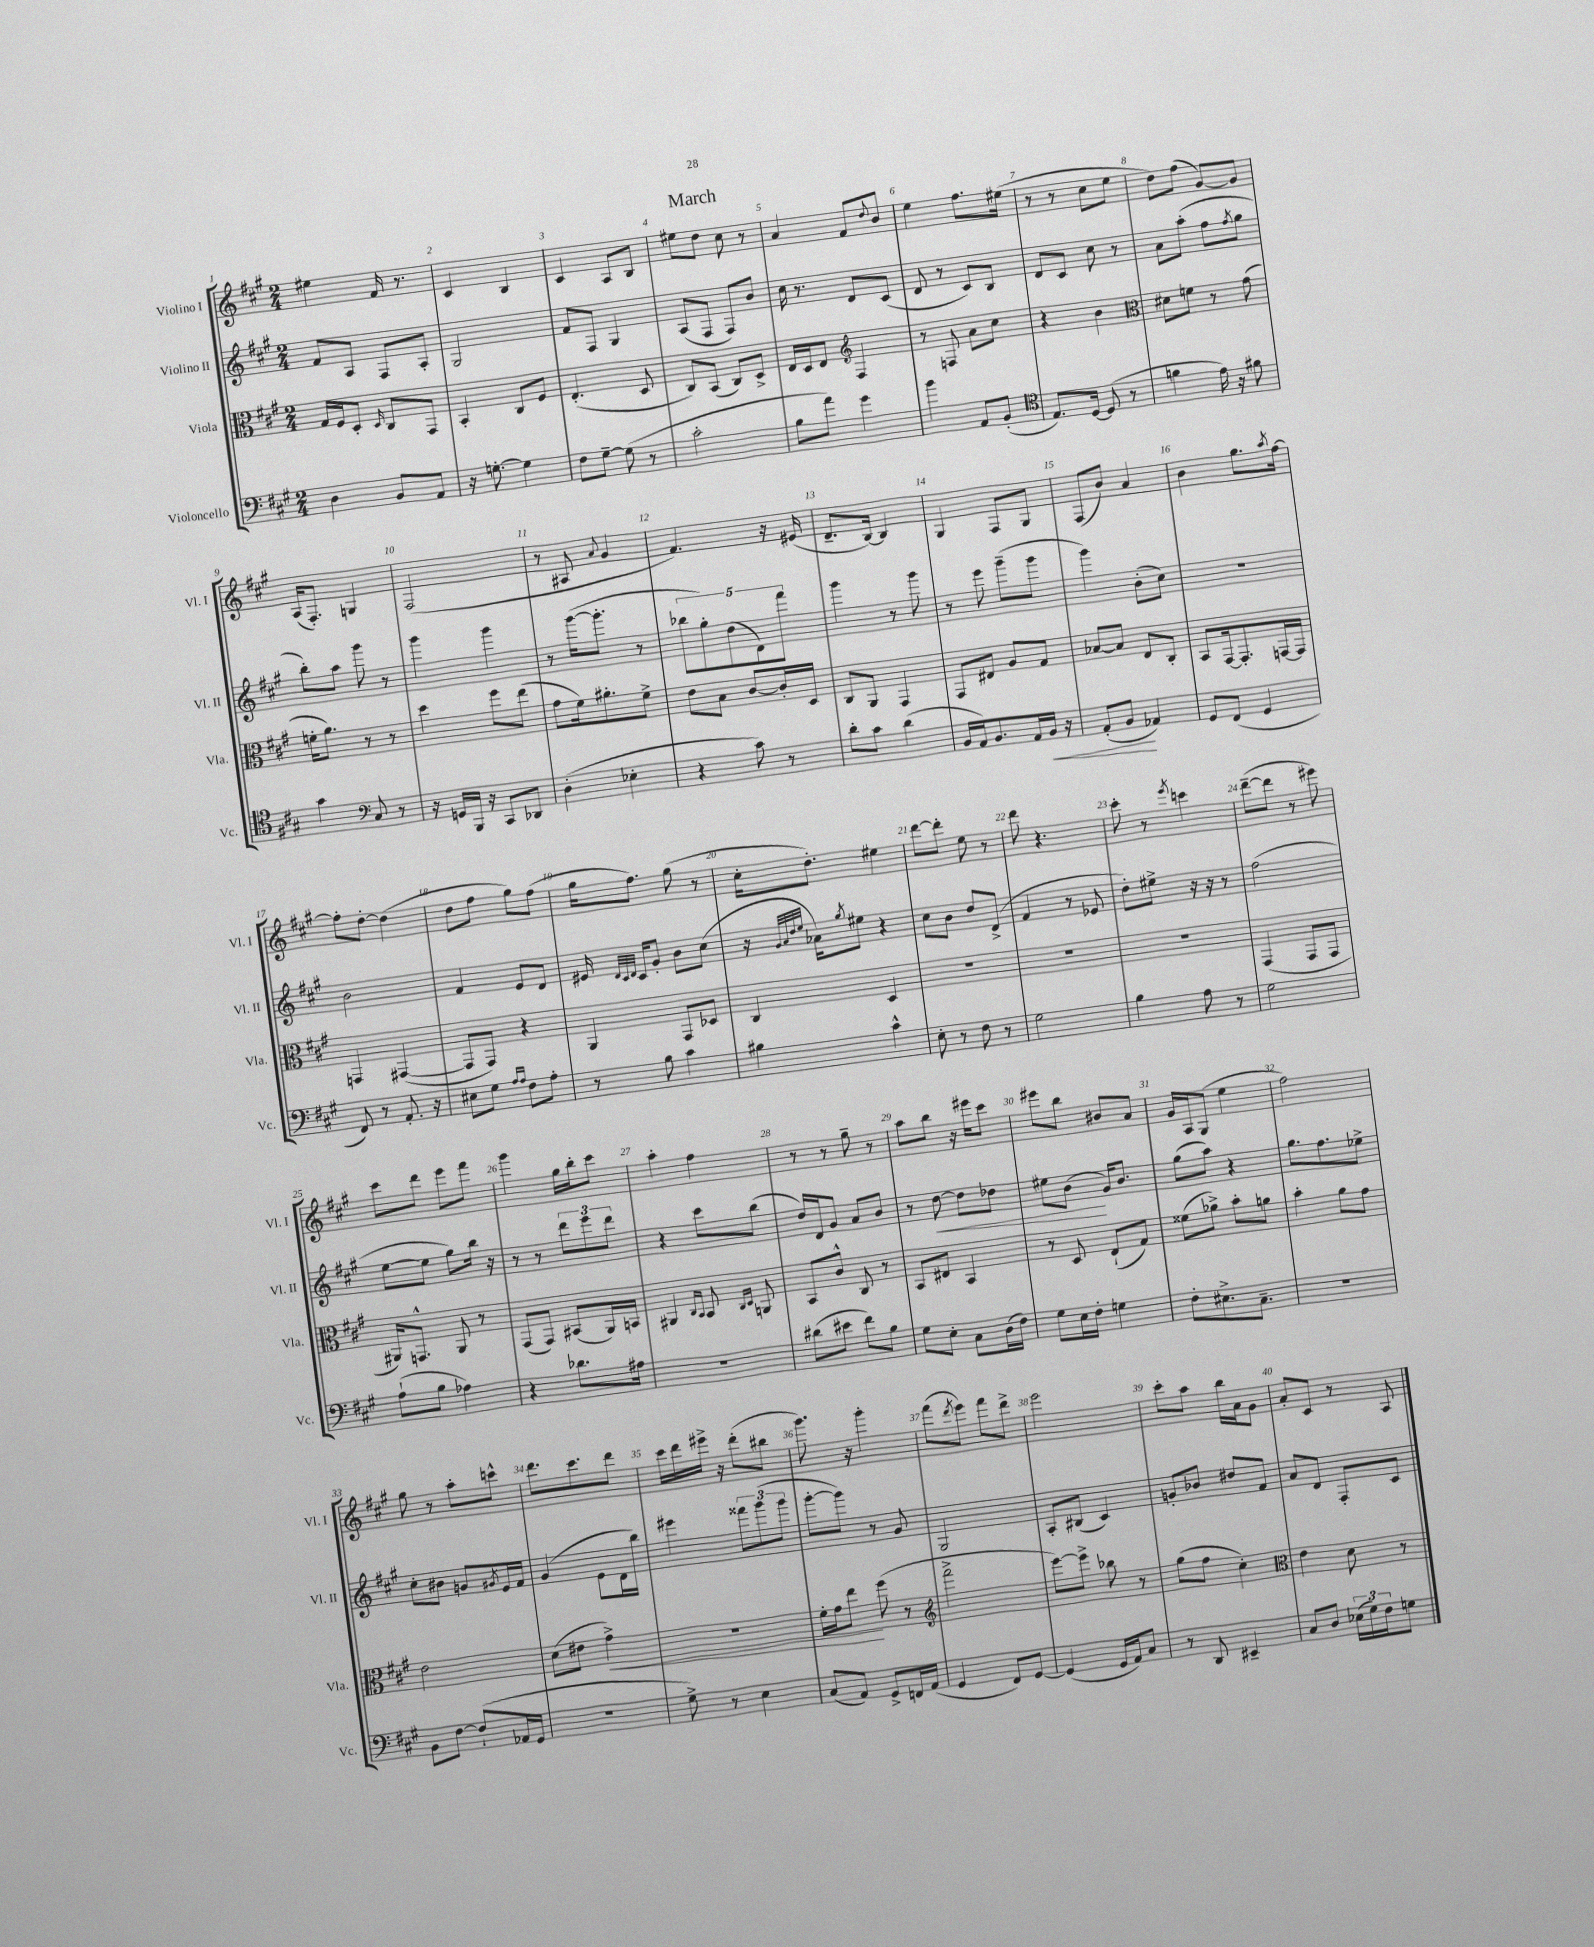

**kern	**dynam	**kern	**dynam	**kern	**dynam	**kern
*part4	*part4	*part3	*part3	*part2	*part2	*part1
*staff4	*staff4	*staff3	*staff3	*staff2	*staff2	*staff1
*I"Violoncello	*	*I"Viola	*	*I"Violino II	*	*I"Violino I
*I'Vc.	*	*I'Vla.	*	*I'Vl. II	*	*I'Vl. I
*clefF4	*	*clefC3	*	*clefG2	*	*clefG2
*k[f#c#g#]	*	*k[f#c#g#]	*	*k[f#c#g#]	*	*k[f#c#g#]
*M2/4	*	*M2/4	*	*M2/4	*	*M2/4
=1	=1	=1	=1	=1	=1	=1
4D\	.	16G#/LL	.	8f#/L	.	4ee#X\
.	.	16F#/J	.	.	.	.
.	.	8D'/J	.	8A/J	.	.
.	.	16qqD/	.	.	.	.
8BB/L	.	8C#/L	.	8F#/L	.	16f#/
.	.	.	.	.	.	8.r
8AA/J	.	8GG#/J	.	8A'/J	.	.
=2	=2	=2	=2	=2	=2	=2
16r	.	4BB'/	.	2G#/	.	4c#/
[8.Gn'\	.	.	.	.	.	.
4G\]	.	8C#/L	.	.	.	4B/
.	.	8F#/J	.	.	.	.
=3	=3	=3	=3	=3	=3	=3
8F#\L	.	(4.E'/	.	8f#/L	.	4c#/
[8G#~\J	.	.	.	8F#/J	.	.
(8G#\]	.	.	.	4G#/	.	8A/L
8r	.	8D/	.	.	.	8B/J
=4	=4	=4	=4	=4	=4	=4
2c#'\	.	8C#/L)	.	(8A/L	.	8ee#X\L
.	.	(8BB/J	.	8F#/J	.	8dd\J
.	.	8C#/L)	.	8F#/L)	.	8cc#\
.	.	8D^/J	.	8b/J	.	8r
=5	=5	=5	=5	=5	=5	=5
8B\L	.	16E/LL	.	16cc#\	.	4a/
.	.	16D/J	.	8.r	.	.
8a\J)	.	8E/J	.	.	.	.
*	*	*clefG2	*	*	*	*
4g#\	.	4F#/	.	8d/L	.	8f#/L
.	.	.	.	.	.	8qqdd/
.	.	.	.	(8c#/J	.	8b/J
=6	=6	=6	=6	=6	=6	=6
4b\	.	8r	.	8d/	.	4ee\
.	.	8Fn/	.	8r	.	.
8AA/L	.	8a\L	.	8c#/L)	.	8.ff#\L
(8BB'/J	.	8cc#\J	.	8B/J	.	.
.	.	.	.	.	.	(16ee#X\Jk
=7	=7	=7	=7	=7	=7	=7
*clefC4	*	*	*	*	*	*
8.E/L)	.	4r	.	8d/L	.	8r
.	.	.	.	8c#/J	.	8r
[16D/Jk	.	.	.	.	.	.
(8D/]	.	4b\	.	8cc#\	.	8cc#\L
8r	.	.	.	8r	.	8ee\J
=8	=8	=8	=8	=8	=8	=8
*	*	*clefC3	*	*	*	*
4fn\	.	8d#X\L	.	8a\L	.	8dd\L)
.	.	8fn\J	.	(8aa'\J	.	(8ff#\J
16e\)	.	8r	.	8ff#\L	.	[8g#/L)
16r	.	.	.	.	.	.
.	.	.	.	8qff#/	.	.
8f#X\	.	(8g#\	.	8gg#\J	.	8g#/J]
!!LO:LB:g=z
=9	=9	=9	=9	=9	=9	=9
4g#\	.	16fn'\KL	.	8bb'\L)	.	(16A/KL
.	.	8.a\J)	.	.	.	8.F#'/J)
.	.	.	.	8aa\J	.	.
*clefF4	*	*	*	*	*	*
8C#/	.	8r	.	8ggg#\	.	4Gn/
8r	.	8r	.	8r	.	.
=10	=10	=10	=10	=10	=10	=10
16r	.	4dd\	.	4ggg#\	.	(2F#/
16GGn/LL	.	.	.	.	.	.
16BBB/JJ	.	.	.	.	.	.
16r	.	.	.	.	.	.
8CC#/L	.	8ff#\L	.	4ggg#\	.	.
8DD-X/J	.	(8ee\J	.	.	.	.
=11	=11	=11	=11	=11	=11	=11
(4D'\	.	8g#\L	.	8r	.	8r
.	.	16f#\k)	.	([16ggg#\KL	.	8A#X/
.	.	8.a#X'\	.	8.ggg#'\J]	.	.
.	.	.	.	.	.	8qqa/
4E-X'\	.	.	.	.	.	4g#/
.	.	8f#^\J	.	8r	.	.
=12	=12	=12	=12	=12	=12	=12
4r	.	8e\L	.	10bb-X\L	.	4.f#/)
.	.	.	.	10gg#'\)	.	.
.	.	8B\J	.	.	.	.
.	.	.	.	(10dd\	.	.
8c#\)	.	[8c#/L	.	.	.	.
.	.	.	.	10d\)	.	.
8r	.	16c#'/L]	.	.	.	16r
.	.	.	.	10fff#\J	.	.
.	.	16D/JJ	.	.	.	(16e#X/
=13	=13	=13	=13	=13	=13	=13
8d'\L	.	8C#/L	.	4ggg#\	.	8.d~/L
8c#\J	.	8AA/J	.	.	.	.
.	.	.	.	.	.	[16B/Jk)
(4d\	.	4GG#/	.	8r	.	4B/]
.	.	.	.	8ggg#\	.	.
=14	=14	=14	=14	=14	=14	=14
16BB/LL	.	8GG#/L	.	8r	.	4G#/
16AA/J)	.	.	.	.	.	.
8.BB/	.	8E#X/J	.	8eee\	.	.
.	.	8A/L	.	(8ggg#~\L	.	8F#/L
16AA/L	.	.	.	.	.	.
!	!LO:HP:b	!	!	!	!	!
16BB/JJ	<	8G#/J	.	8ggg#\J	.	8G#/J
16r	.	.	.	.	.	.
=15	=15	=15	=15	=15	=15	=15
(8AA'/L	.	[8B-X/L	.	4ggg#\)	.	(8F#/L
8BB/J	.	8B-/J]	.	.	.	8b/J)
4AA-X/)	[	8E/L	.	(8b'\L	.	4a/
.	.	8C#'/J	.	8cc#\J)	.	.
=16	=16	=16	=16	=16	=16	=16
8GG#/L	.	8BB/L	.	2r	.	4b\
(8FF#/J	.	[16GG#/k	.	.	.	.
.	.	8.GG#'/]	.	.	.	.
4GG#/	.	.	.	.	.	8.gg#\L
.	.	[16GGn/L	.	.	.	.
.	.	.	.	.	.	8qaa/
.	.	16GG/JJ]	.	.	.	[16ff#\Jk
!!LO:LB:g=z
=17	=17	=17	=17	=17	=17	=17
8FF#/)	.	4GGn/	.	2b\	.	8ff#'\L]
8r	.	.	.	.	.	[8dd'\J
8.AA'/	.	([4GG#X/	.	.	.	(4dd\]
16r	.	.	.	.	.	.
=18	=18	=18	=18	=18	=18	=18
8E#X\L	.	8GG#/L]	.	4f#/	.	8dd\L
8G#\J	.	8GG#/J)	.	.	.	8ff#\J
16qqA/LL	.	.	.	.	.	.
16qqA/JJ	.	.	.	.	.	.
8F#\L	.	4r	.	8e/L	.	8gg#\L)
8A'\J	.	.	.	8d/J	.	(8ff#\J
=19	=19	=19	=19	=19	=19	=19
8r	.	4AA/	.	16e#X/	.	16gg#\KL
.	.	.	.	32qqd/LLL	.	.
.	.	.	.	32qqc#/	.	.
.	.	.	.	32qqd/JJJ	.	.
.	.	.	.	16c#/KL	.	8.ff#\J)
8B\	.	.	.	8g#'/J	.	.
4c#\	.	8GG#/L	.	8b\L	.	(8gg#\
.	.	8D-X/J	.	(8cc#\J	.	8r
=20	=20	=20	=20	=20	=20	=20
4B#X\	.	4C#/	.	16r	.	16cc#'\KL
.	.	.	.	32qqg#/LLL	.	.
.	.	.	.	32qqa/	.	.
.	.	.	.	32qqdd/	.	.
.	.	.	.	32qqee/JJJ	.	.
.	.	.	.	16a-X\KL)	.	8.dd'\J)
.	.	.	.	8qgg#/	.	.
.	.	.	.	8ee#X\J	.	.
4c#^^\	.	4D/	.	4r	.	4ee#X\
=21	=21	=21	=21	=21	=21	=21
8E'\	.	2r	.	8cc#\L	.	[8ddd\L
8r	.	.	.	8b\J	.	8ddd'\J]
8F#\	.	.	.	8dd/L	.	8ee\
8r	.	.	.	(8d^/J	.	8r
=22	=22	=22	=22	=22	=22	=22
2G#\	.	2r	.	4f#/	.	8ddd\
.	.	.	.	.	.	4.r
.	.	.	.	8r	.	.
.	.	.	.	8e-X/	.	.
=23	=23	=23	=23	=23	=23	=23
4B\	.	2r	.	8dd'\L)	.	8ccc#'\
.	.	.	.	8ee#X^\J	.	8r
.	.	.	.	.	.	8qeee/
8A\	.	.	.	16r	.	4cccn\
.	.	.	.	16r	.	.
8r	.	.	.	8r	.	.
=24	=24	=24	=24	=24	=24	=24
2G#\	.	(4GG#/	.	(2ff#\	.	([8ddd~\L
.	.	.	.	.	.	8ddd\J]
.	.	8GG#/L	.	.	.	8r
.	.	8GG#/J	.	.	.	8eee#X\)
!!LO:LB:g=z
=25	=25	=25	=25	=25	=25	=25
(8A`\L	.	16AA#X/KL)	.	[8ee\L	.	8ccc#\L
.	.	8.GGn^^/J	.	.	.	.
8B\J	.	.	.	8ee\J]	.	8ddd\J
4A-X\)	.	8AA#/	.	8gg#\L)	.	8eee\L
.	.	8r	.	16bb\Jk	.	8fff#\J
.	.	.	.	16r	.	.
=26	=26	=26	=26	=26	=26	=26
4r	.	(8GG#/L	.	8r	.	4ggg#\
.	.	8GG#/J)	.	8r	.	.
8.d-X\L	.	(8BB#X/L	.	12ddd\L	.	16gg#\LL
.	.	.	.	.	.	16bb'\J
.	.	.	.	12eee\	.	.
.	.	16AA/L)	.	.	.	8ccc#\J
.	.	.	.	12ddd\J	.	.
16A#X\Jk	.	16BBn/JJ	.	.	.	.
=27	=27	=27	=27	=27	=27	=27
2r	.	4AA#X/	.	4r	.	4aa'\
.	.	16qqC#/LL	.	.	.	.
.	.	16qqBB/JJ	.	.	.	.
.	.	8BB/	.	8ccc#\L	.	4ff#\
.	.	16qqC#/LL	.	.	.	.
.	.	16qqD/JJ	.	.	.	.
.	.	8AAn/	.	(8bb\J	.	.
=28	=28	=28	=28	=28	=28	=28
(8d#X\L	.	8BB/L	.	16dd/LL)	.	8r
.	.	.	.	16d/J	.	.
8e#X\J	.	8c#^^/J	.	8g#/J	.	8r
8f#\L)	.	8C#/	.	8a/L	.	8gg#~\
8B\J	.	8r	.	8b/J	.	8r
=29	=29	=29	=29	=29	=29	=29
8G#\L	.	8BB/L	.	8r	.	8aa\L
!	!	!	!	!	!LO:HP:b	!
8E'\J	.	8E#X/J	.	[8dd\	<	8bb\J
8C#\L	.	4BB/	.	8dd\L]	.	16r
.	.	.	.	.	.	16eee#X\KL
(16D\L	.	.	.	8dd-X\J	.	8ccc#\J
16F#\JJ)	.	.	.	.	.	.
=30	=30	=30	=30	=30	=30	=30
8G#\L	.	8r	.	8ee#X\L	.	8eee#X\L
16E\L	.	8D/	.	(8b\J	.	8bb\J
16F#'\JJ	.	.	.	.	.	.
4Gn\	.	(8E`/L	.	16g#/KL)	[	8b#X/L
.	.	.	.	8.b/J	.	.
.	.	8G#/J)	.	.	.	8a/J
=31	=31	=31	=31	=31	=31	=31
8F#'\L	.	(8f##X\L	.	(8gg#\L	.	16g#/LL
.	.	.	.	.	.	16A/J
8.E#X^\	.	8a-X^\J)	.	8aa\J)	.	(8G#/J
.	.	8b'\L	.	4r	.	4ee\
8.C#~\J	.	.	.	.	.	.
.	.	8an\J	.	.	.	.
=32	=32	=32	=32	=32	=32	=32
2r	.	4b'\	.	8.gg#\L	.	2ff#\)
.	.	.	.	8.ff#\	.	.
.	.	8a\L	.	.	.	.
.	.	8g#\J	.	8ee-X^\J	.	.
!!LO:LB:g=z
=33	=33	=33	=33	=33	=33	=33
8BB\L	.	2e\	.	8cc#'\L	.	8gg#\
[8F#\J	.	.	.	8b#X\J	.	8r
(8F#`/L]	.	.	.	8gn/L	.	8aa'\L
.	.	.	.	8qg#X/	.	.
16AA-X/L	.	.	.	16e/L	.	8cccn^^\J
16GG#/JJ	.	.	.	16f#/JJ	.	.
=34	=34	=34	=34	=34	=34	=34
2r	.	(8d\L	.	(4g#/	.	8.ddd\L
.	.	8e#X\J	.	.	.	.
.	.	.	.	.	.	8.ccc#\
!	!	!	!LO:HP:b	!	!	!
.	.	4g#^\)	<	8e\L	.	.
.	.	.	.	16d\L	.	8ddd\J
.	.	.	.	16bb\JJ)	.	.
=35	=35	=35	=35	=35	=35	=35
8G#^\)	.	2r	.	4eee#X\	.	16ccc#\LL
.	.	.	.	.	.	16ddd\
8r	.	.	.	.	.	16eee#X^\JJ
.	.	.	.	.	.	16r
4E\	.	.	.	12fff##X\L	.	(8ddd'\L
.	.	.	.	(12ggg#\	.	.
.	.	.	.	.	.	8bb#X\J
.	.	.	.	12ggg#\J	.	.
=36	=36	=36	=36	=36	=36	=36
(8C#/L	.	16f#'\LL	.	[8ggg#'\L	.	8.ggg#\)
.	.	16g#\J	.	.	.	.
8AA/J)	.	8ee\J	.	8ggg#\J])	.	.
.	.	.	.	.	.	16r
8GG#^/L	.	(8ff#\	[	8r	.	4ggg#'\
16FFn/L	.	8r	.	8g#/	.	.
(16AA/JJ	.	.	.	.	.	.
=37	=37	=37	=37	=37	=37	=37
*	*	*clefG2	*	*	*	*
4GG#/	.	2fff#^\	.	2G#/	.	(8fff#\L
.	.	.	.	.	.	8qddd/
.	.	.	.	.	.	8eee\J)
8FF#/L)	.	.	.	.	.	8fff#\L
[8GG#/J	.	.	.	.	.	8ddd^\J
=38	=38	=38	=38	=38	=38	=38
(4GG#/]	.	[8eee\L)	.	8A'/L	.	2eee\
.	.	8eee^\J]	.	(8B#X/J	.	.
16GG#/LL	.	8bb-X\	.	4c#/)	.	.
16AA/J)	.	.	.	.	.	.
8C#/J	.	8r	.	.	.	.
=39	=39	=39	=39	=39	=39	=39
8r	.	(8gg#\L	.	8gn'/L	.	8ccc#'\L
8DD/	.	8ff#\J	.	8b-X/J	.	8aa\J
4EE#X~/	.	4cc#'\)	.	8dd#X/L	.	16bb\LL
.	.	.	.	.	.	16a\J
.	.	.	.	8f#/J	.	8g#\J
=40	=40	=40	=40	=40	=40	=40
*	*	*clefC3	*	*	*	*
8C#/L	.	4e\	.	8a/L	.	8a'/L
8D/J	.	.	.	8d/J	.	8c#/J
(24E-X\LL	.	8d\	.	8F#'/L	.	8r
24G#\)	.	.	.	.	.	.
24F#\J	.	.	.	.	.	.
8Gn\J	.	8r	.	8c#/J	.	8A/
==	==	==	==	==	==	==
*-	*-	*-	*-	*-	*-	*-
